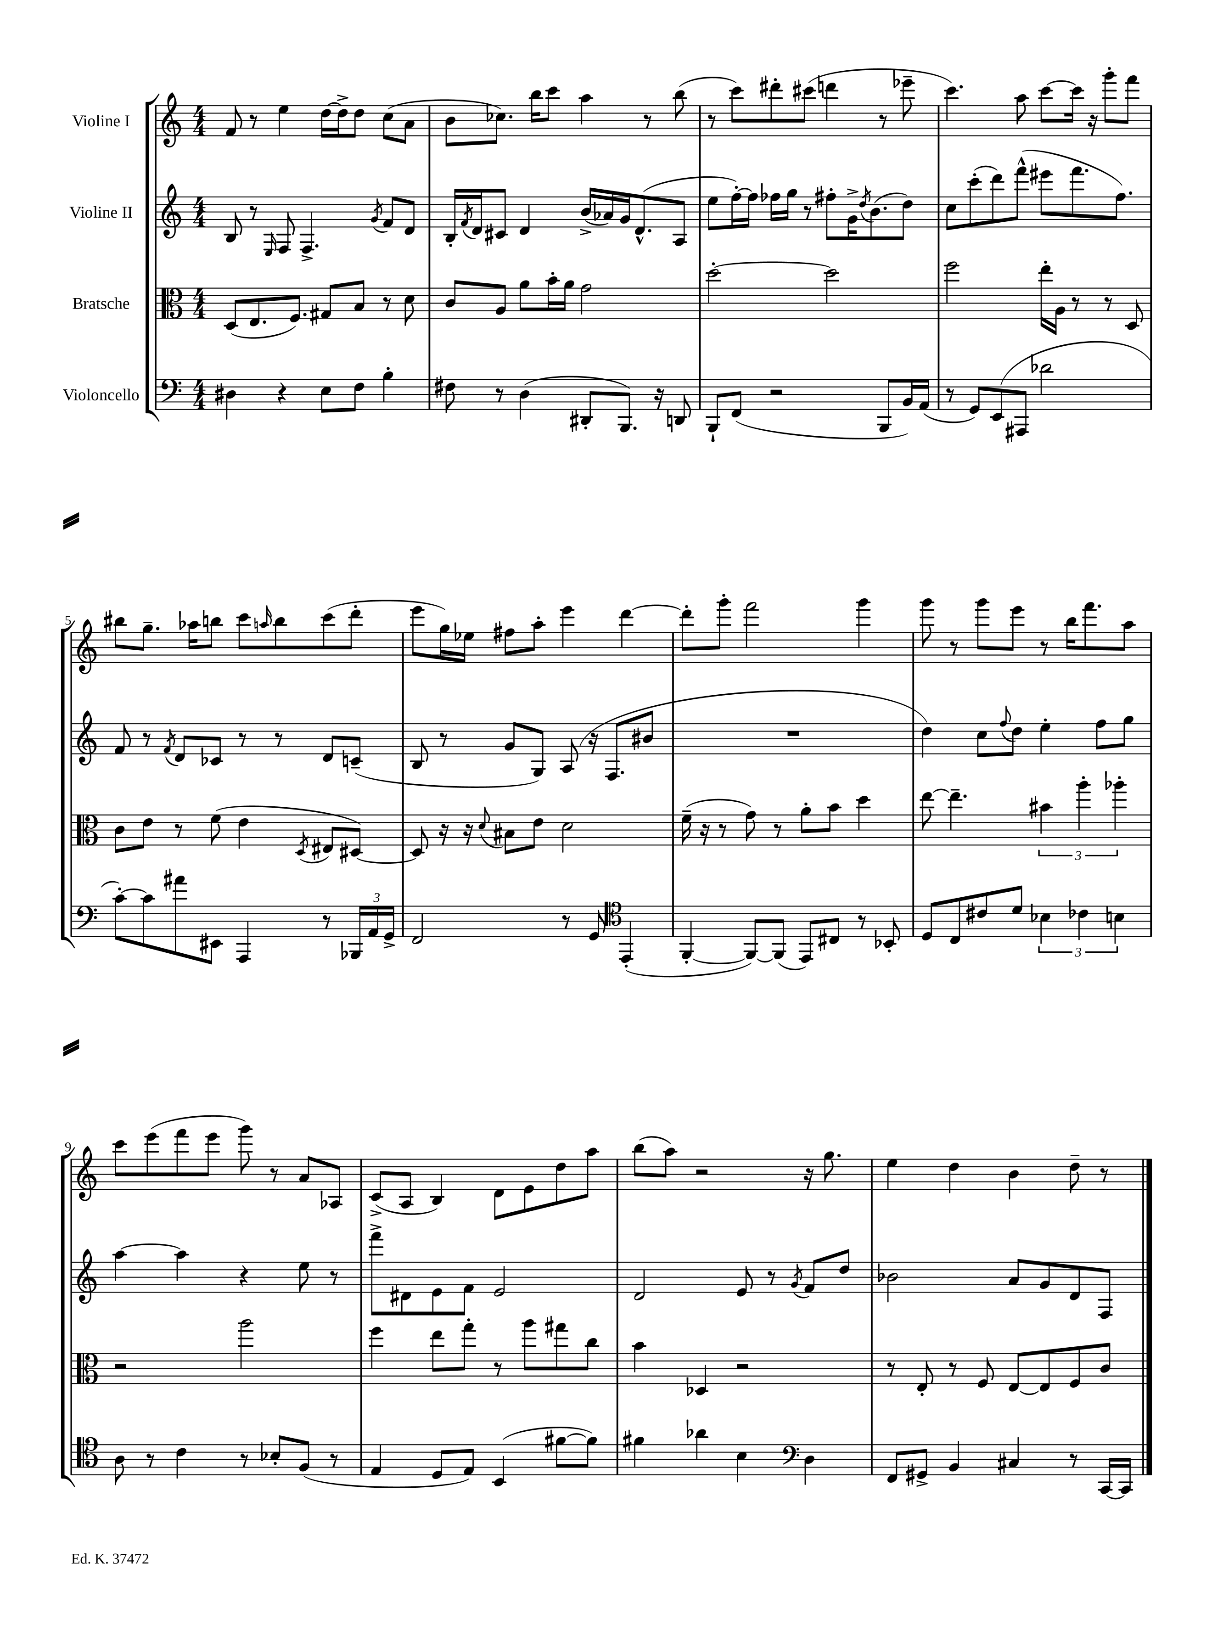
<<
\new StaffGroup <<
\new Staff = "s0" \with { instrumentName = "Violine I" } {
    \clef treble \key c \major \numericTimeSignature \time 4/4
    f'8 r8 e''4 d''16~ d''16-> d''8 c''8( a'8 |
    b'8 ces''8.) b''16 c'''8 a''4 r8 b''8( |
    r8 c'''8) dis'''8-. cis'''8( d'''4 r8 ees'''8-- |
    c'''4.) a''8 c'''8~ c'''16 r16 g'''8-. f'''8 |
    bis''8 g''8.-- aes''16 b''8 c'''8 \grace { a''16 } b''8 c'''8( d'''8-. |
    e'''8 g''16) ees''16 fis''8 a''8-. e'''4 d'''4~ |
    d'''8-. g'''8-. f'''2 g'''4 |
    g'''8 r8 g'''8 e'''8 r8 b''16 f'''8. a''8 |
    c'''8 e'''8( f'''8 e'''8 g'''8) r8 a'8 aes8 |
    c'8->( a8 b4) d'8 e'8 d''8 a''8 |
    b''8( a''8) r2 r16 g''8. |
    e''4 d''4 b'4 d''8-- r8 \bar "|." |
}
\new Staff = "s1" \with { instrumentName = "Violine II" } {
    \clef treble \key c \major \numericTimeSignature \time 4/4
    b8 r8 \grace { e16 } f8 f4.-> \acciaccatura { g'8 } f'8 d'8 |
    b16-. \acciaccatura { f'8 } d'16 cis'8 d'4 b'16->( aes'16) g'16 d'8.-^( a8 |
    e''8 f''16~-.) f''16 fes''16 g''16 r8 fis''8-. g'16-> \acciaccatura { d''8 } b'8.( d''8) |
    c''8 c'''8-.( d'''8) f'''8-^( eis'''8 f'''8. f''8.) |
    f'8 r8 \acciaccatura { f'8 } d'8 ces'8 r8 r8 d'8 c'8--( |
    b8 r8 g'8 g8) a8( r16 f8. bis'8 |
    R1 |
    d''4) c''8 \appoggiatura { f''8 } d''8 e''4-. f''8 g''8 |
    a''4~ a''4 r4 e''8 r8 |
    f'''8-> dis'8 e'8 f'8 e'2 |
    d'2 e'8 r8 \acciaccatura { g'8 } f'8 d''8 |
    bes'2 a'8 g'8 d'8 f8 \bar "|." |
}
\new Staff = "s2" \with { instrumentName = "Bratsche" } {
    \clef alto \key c \major \numericTimeSignature \time 4/4
    d8( e8. f8.) gis8 b8 r8 d'8 |
    c'8 a8 a'8 b'16-. a'16 g'2 |
    d''2~-. d''2 |
    f''2 e''16-. a16 r8 r8 d8 |
    c'8 e'8 r8 f'8( e'4 \acciaccatura { d8 } eis8 dis8~) |
    dis8 r16 r16 \appoggiatura { d'8 } bis8 e'8 d'2 |
    f'16--( r16 r8 g'8) r8 a'8-. b'8 d''4 |
    e''8~ e''4.-- \tuplet 3/2 { bis'4 a''4-. aes''4-. } |
    r2 a''2 |
    f''4 e''8 g''8-. r8 a''8 gis''8 c''8 |
    b'4 des4 r2 |
    r8 e8-. r8 f8 e8~ e8 f8 c'8 \bar "|." |
}
\new Staff = "s3" \with { instrumentName = "Violoncello" } {
    \clef bass \key c \major \numericTimeSignature \time 4/4
    dis4 r4 e8 f8 b4-. |
    fis8 r8 d4( dis,8-. b,,8.) r16 d,8 |
    b,,8-! f,8( r2 b,,8 b,16) a,16( |
    r8 g,8) e,8( ais,,8 des'2 |
    c'8~-.) c'8 ais'8 eis,8 a,,4 r8 \tuplet 3/2 { bes,,16 a,16 g,16-> } |
    f,2 r8 g,8 \clef tenor e,4-.( |
    f,4~-. f,8~) f,8( e,8) cis8 r8 bes,8-. |
    d8 c8 cis'8 d'8 \tuplet 3/2 { bes4 ces'4 b4 } |
    a8 r8 c'4 r8 bes8-. f8( r8 |
    e4 d8 e8) b,4( fis'8~ fis'8) |
    fis'4 aes'4 b4 \clef bass d4 |
    f,8 gis,8-> b,4 cis4 r8 c,16~ c,16 \bar "|." |
}
>>
>>
